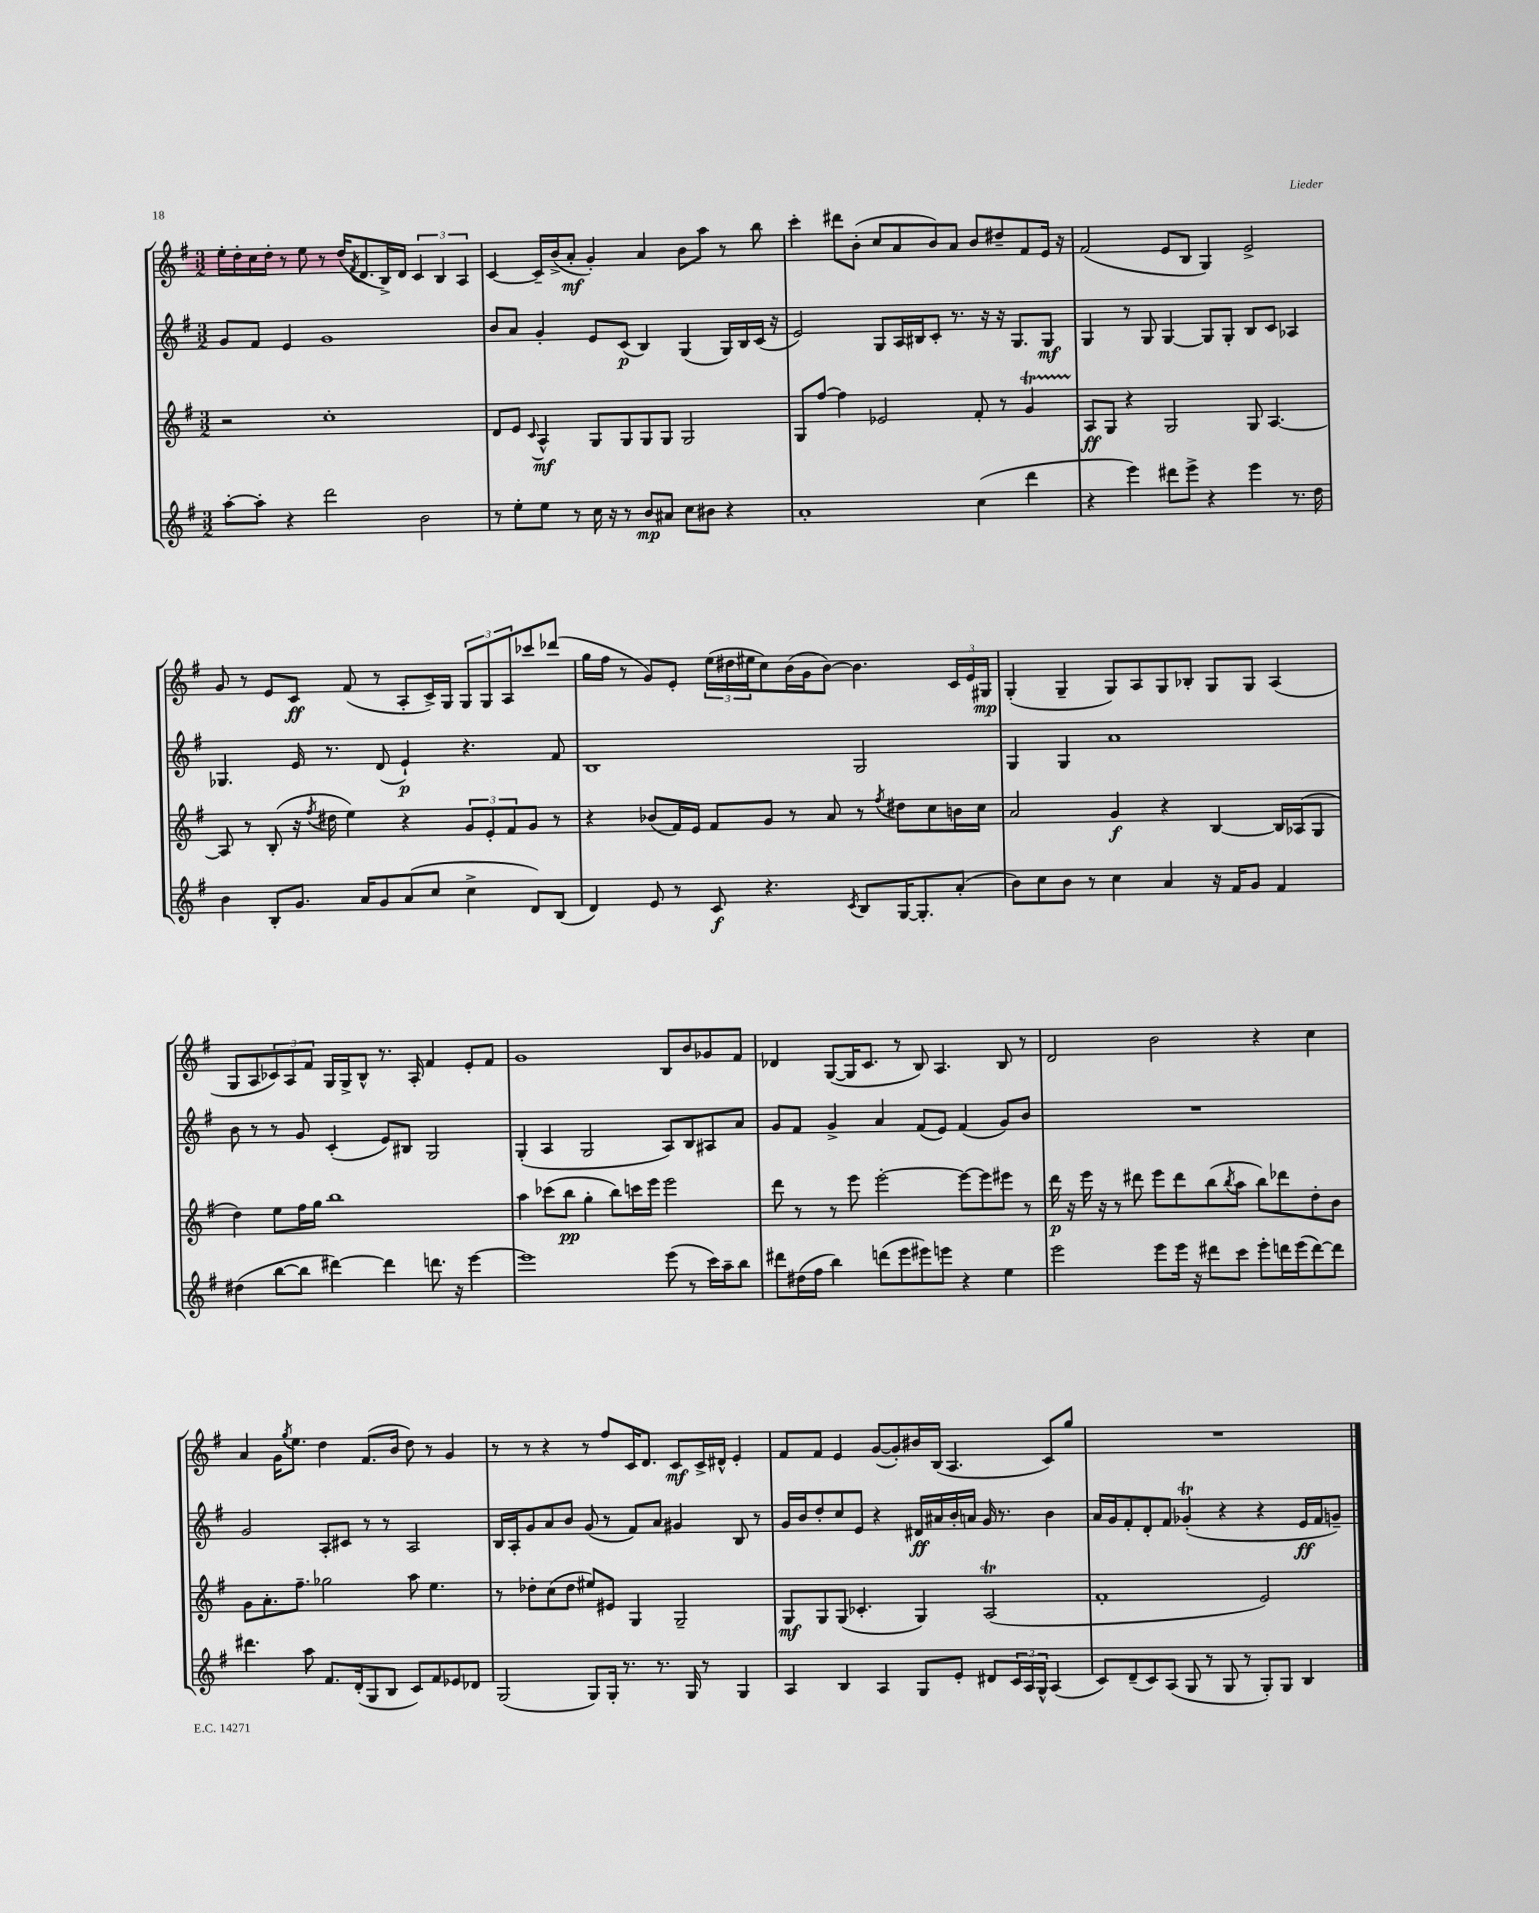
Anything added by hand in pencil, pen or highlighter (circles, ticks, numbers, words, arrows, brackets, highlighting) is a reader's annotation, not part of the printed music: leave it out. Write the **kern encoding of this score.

**kern	**dynam	**kern	**dynam	**kern	**dynam	**kern	**dynam
*part4	*part4	*part3	*part3	*part2	*part2	*part1	*part1
*staff4	*staff4	*staff3	*staff3	*staff2	*staff2	*staff1	*staff1
*clefG2	*	*clefG2	*	*clefG2	*	*clefG2	*
*k[f#]	*	*k[f#]	*	*k[f#]	*	*k[f#]	*
*M3/2	*	*M3/2	*	*M3/2	*	*M3/2	*
=7	=7	=7	=7	=7	=7	=7	=7
[8aa'\L	.	2r	.	8g/L	.	16ee'\LL	.
.	.	.	.	.	.	16dd'\	.
8aa'\J]	.	.	.	8f#/J	.	16cc\	.
.	.	.	.	.	.	16dd'\JJ	.
4r	.	.	.	4e/	.	8r	.
.	.	.	.	.	.	8ee\	.
2ddd\	.	1cc'	.	1g	.	8r	.
.	.	.	.	.	.	(16dd/KL	.
.	.	.	.	.	.	8qf#/	.
.	.	.	.	.	.	8.d/	.
.	.	.	.	.	.	16B^/L)	.
.	.	.	.	.	.	16d/JJ	.
2b\	.	.	.	.	.	6c/	.
.	.	.	.	.	.	6B/	.
.	.	.	.	.	.	6A/	.
=8	=8	=8	=8	=8	=8	=8	=8
8r	.	8d/L	.	8b/L	.	[4c/	.
8ee'\L	.	8e/J	.	8a/J	.	.	.
.	.	8qqc/	.	.	.	.	.
8ee\J	.	4A^^/	mf	4g'/	.	16c~/LL]	.
.	.	.	.	.	.	(16b^/J	.
8r	.	.	.	.	.	8a'/J	mf
16cc\	.	8G/L	.	8e/L	.	4g'/)	.
16r	.	.	.	.	.	.	.
8r	.	8G/	.	(8c/J	p	.	.
8b/L	mp	8G/	.	4B/)	.	4a/	.
8a#X/J	.	8G/J	.	.	.	.	.
8cc\L	.	2G/	.	(4G/	.	8b\L	.
8b#X\J	.	.	.	.	.	8aa\J	.
4r	.	.	.	16G/LL)	.	8r	.
.	.	.	.	16B/	.	.	.
.	.	.	.	(16c/JJ	.	8bb\	.
.	.	.	.	16r	.	.	.
=9	=9	=9	=9	=9	=9	=9	=9
1a'	.	8G/L	.	2e/)	.	4ccc'\	.
.	.	[8ff#/J	.	.	.	.	.
.	.	4ff#\]	.	.	.	8ddd#X\L	.
.	.	.	.	.	.	(8b'\J	.
.	.	2e-X/	.	8G/L	.	8cc/L	.
.	.	.	.	16A/L	.	8a/	.
.	.	.	.	16B#X/J	.	.	.
.	.	.	.	8c'/J	.	8b/)	.
.	.	.	.	8.r	.	8a/J	.
(4cc\	.	8f#'/	.	.	.	8b/L	.
.	.	.	.	16r	.	.	.
.	.	8r	.	16r	.	8dd#X~/	.
.	.	.	.	8.G/L	.	.	.
4ddd\	.	4gT/	.	.	.	8f#/	.
.	.	.	.	8G/J	mf	16e/Jk	.
.	.	.	.	.	.	16r	.
=10	=10	=10	=10	=10	=10	=10	=10
4r	.	8A/L	ff	4G/	.	(2f#/	.
.	.	8G/J	.	.	.	.	.
4eee\)	.	4r	.	8r	.	.	.
.	.	.	.	8G/	.	.	.
8ddd#X\L	.	2G/	.	[4G/	.	8e/L	.
8eee^\J	.	.	.	.	.	8B/J	.
4r	.	.	.	8G/L]	.	4G/)	.
.	.	.	.	8G'/J	.	.	.
4eee\	.	8G/	.	8B/L	.	2e^/	.
.	.	[4.A/	.	8c/J	.	.	.
8.r	.	.	.	4A-X/	.	.	.
16dd\	.	.	.	.	.	.	.
!!LO:LB:g=z
=11	=11	=11	=11	=11	=11	=11	=11
4b\	.	8A/]	.	4.G-X/	.	8g/	.
.	.	8r	.	.	.	8r	.
8B'/L	.	(8B'/	.	.	.	8e/L	.
8.g/J	.	16r	.	16e/	.	8c/J	ff
.	.	8qff#/	.	.	.	.	.
.	.	16dd#X\	.	8.r	.	.	.
.	.	4ee\)	.	.	.	(8f#/	.
16a/KL	.	.	.	.	.	.	.
8g/	.	.	.	(8d/	.	8r	.
(8a/	.	4r	.	4e`/)	p	8A'/L	.
8cc/J	.	.	.	.	.	16c^/L)	.
.	.	.	.	.	.	16G/JJ	.
4cc^\	.	12g/L	.	4.r	.	12G/L	.
.	.	12e'/	.	.	.	12G/	.
.	.	12f#/	.	.	.	12A/	.
8d/L)	.	8g/J	.	.	.	8ccc-X/	.
(8B/J	.	8r	.	8f#/	.	(8ddd-X/J	.
=12	=12	=12	=12	=12	=12	=12	=12
4d/)	.	4r	.	1B	.	16gg\LL	.
.	.	.	.	.	.	16ff#\JJ	.
.	.	.	.	.	.	8r	.
8e/	.	(8b-X/L	.	.	.	8g/L)	.
8r	.	16f#/L)	.	.	.	8e'/J	.
.	.	16e/JJ	.	.	.	.	.
8c/	f	8f#/L	.	.	.	(24ee\LL	.
.	.	.	.	.	.	24dd#X\	.
.	.	.	.	.	.	24ee#X\J	.
4.r	.	8g/J	.	.	.	8cc\)	.
.	.	8r	.	.	.	(16b\L	.
.	.	.	.	.	.	16g\J	.
.	.	8a/	.	.	.	[8b\J)	.
8qc/	.	.	.	.	.	.	.
8B/L	.	8r	.	2G/	.	4.b\]	.
.	.	8qff#/	.	.	.	.	.
[16G/K	.	8dd#X\L	.	.	.	.	.
8.G'/]	.	.	.	.	.	.	.
.	.	8cc\	.	.	.	.	.
(8a'/J	.	16bn\L	.	.	.	24c/LL	.
.	.	.	.	.	.	24e/	.
.	.	16cc\JJ	.	.	.	.	.
.	.	.	.	.	.	24G#X/JJ	mp
=13	=13	=13	=13	=13	=13	=13	=13
8b\L)	.	2a/	.	4G/	.	(4G'/	.
8cc\	.	.	.	.	.	.	.
8b\J	.	.	.	4G/	.	4G~/	.
8r	.	.	.	.	.	.	.
4cc\	.	4g/	f	1a	.	8G/L)	.
.	.	.	.	.	.	8A/	.
4a/	.	4r	.	.	.	8G/	.
.	.	.	.	.	.	8B-X'/J	.
16r	.	[4B/	.	.	.	8G/L	.
16f#/KL	.	.	.	.	.	.	.
8g/J	.	.	.	.	.	8G/J	.
4f#/	.	16B/LL]	.	.	.	(4A/	.
.	.	(16A-X/J	.	.	.	.	.
.	.	8G/J	.	.	.	.	.
!!LO:LB:g=z
=14	=14	=14	=14	=14	=14	=14	=14
(4dd#X\	.	4dd\)	.	8b\	.	8G/L	.
.	.	.	.	8r	.	8A/	.
[8bb\L	.	8ee\L	.	8r	.	12c-X/)	.
.	.	.	.	.	.	12A/	.
8bb\J]	.	16ff#\L	.	8g/	.	.	.
.	.	.	.	.	.	12f#/J	.
.	.	16gg\JJ	.	.	.	.	.
[4ddd#X\)	.	1bb	.	(4c'/	.	16G/LL	.
.	.	.	.	.	.	16G^/J	.
.	.	.	.	.	.	8B^^/J	.
4ddd#\]	.	.	.	8e/L)	.	8.r	.
.	.	.	.	8B#X/J	.	.	.
.	.	.	.	.	.	16A'/	.
8.dddn\	.	.	.	2G/	.	4f#/	.
16r	.	.	.	.	.	.	.
[4eee\	.	.	.	.	.	8e'/L	.
.	.	.	.	.	.	8f#/J	.
=15	=15	=15	=15	=15	=15	=15	=15
1eee]	.	4aa\	.	(4G'/	.	1g	.
.	.	(8ccc-X\L	.	4A/	.	.	.
.	.	8bb\J	pp	.	.	.	.
.	.	4gg'\	.	2G/	.	.	.
.	.	8bb\L)	.	.	.	.	.
.	.	16cccn\L	.	.	.	.	.
.	.	16eee\JJ	.	.	.	.	.
(8eee\	.	2eee\	.	8A/L)	.	8B/L	.
8r	.	.	.	8B/	.	8b/	.
16ccc\LL)	.	.	.	8A#X/	.	8g-X/	.
16aa~\J	.	.	.	.	.	.	.
8bb\J	.	.	.	8a/J	.	8f#/J	.
=16	=16	=16	=16	=16	=16	=16	=16
8ddd#X\L	.	8ddd\	.	8g/L	.	4d-X/	.
(16dd#X\L	.	8r	.	8f#/J	.	.	.
16ff#\JJ	.	.	.	.	.	.	.
4bb\)	.	8r	.	4g^/	.	([8G/L	.
.	.	8eee\	.	.	.	16G/K]	.
.	.	.	.	.	.	8.c/J	.
(8dddn\L	.	[2eee'\	.	4a/	.	.	.
8eee\	.	.	.	.	.	8r	.
8eee#X\)	.	.	.	(8f#/L	.	8B/)	.
8eeen\J	.	.	.	8e/J)	.	4.A/	.
4r	.	8eee\L_	.	(4f#/	.	.	.
.	.	8eee\]	.	.	.	.	.
4ee\	.	8eee#X\J	.	8g/L)	.	8B/	.
.	.	8r	.	8b/J	.	8r	.
=17	=17	=17	=17	=17	=17	=17	=17
2eee\	.	16ddd\	p	1.r	.	2d/	.
.	.	16r	.	.	.	.	.
.	.	16eee\	.	.	.	.	.
.	.	16r	.	.	.	.	.
.	.	8r	.	.	.	.	.
.	.	8ddd#X\	.	.	.	.	.
8eee\L	.	8eee\L	.	.	.	2b\	.
16eee\Jk	.	8ddd#\	.	.	.	.	.
16r	.	.	.	.	.	.	.
8ddd#X\L	.	(8bb\	.	.	.	.	.
.	.	8qbb/	.	.	.	.	.
8ccc\J	.	8aa\J	.	.	.	.	.
8eee'\L	.	8bb\L)	.	.	.	4r	.
16dddn\L	.	8ddd-X\	.	.	.	.	.
(16eee\J	.	.	.	.	.	.	.
[8ddd\)	.	8dd'\	.	.	.	4cc\	.
8ddd\J]	.	8b\J	.	.	.	.	.
!!LO:LB:g=z
=18	=18	=18	=18	=18	=18	=18	=18
4.ddd#X\	.	8g\L	.	2g/	.	4a/	.
.	.	8.a'\	.	.	.	.	.
.	.	.	.	.	.	16g\KL	.
.	.	.	.	.	.	8qgg/	.
.	.	8.ff#~\J	.	.	.	8.ee\J	.
8aa\	.	.	.	.	.	.	.
8.f#/L	.	2gg-X\	.	8A'/L	.	4dd\	.
.	.	.	.	8c#X/J	.	.	.
(16d'/k	.	.	.	.	.	.	.
8G/	.	.	.	8r	.	(8.f#/L	.
8B/J	.	.	.	8r	.	.	.
.	.	.	.	.	.	16b/Jk	.
8c/L)	.	8aa\	.	2A/	.	8dd\)	.
8f#/	.	4.ee\	.	.	.	8r	.
8e-X/	.	.	.	.	.	4g/	.
8d-X/J	.	.	.	.	.	.	.
=19	=19	=19	=19	=19	=19	=19	=19
(2G/	.	8r	.	16B/LL	.	8r	.
.	.	.	.	16A'/J	.	.	.
.	.	8dd-X'\L	.	8g/	.	8r	.
.	.	(8cc\	.	8a/	.	4r	.
.	.	8dd-\J	.	8b/J	.	.	.
8G/L)	.	8ee#X/L)	.	(8g/	.	8r	.
16G'/Jk	.	8e#X/J	.	8r	.	8ff#/L	.
8.r	.	.	.	.	.	.	.
.	.	4G/	.	8f#/L)	.	16c/K	.
.	.	.	.	.	.	8.d/J	.
8.r	.	.	.	8a/J	.	.	.
.	.	2G~/	.	4g#X/	.	8c/L	mf
16G/	.	.	.	.	.	.	.
8r	.	.	.	.	.	16c^/L	.
.	.	.	.	.	.	16d#X^^/JJ	.
4G/	.	.	.	8B/	.	4e'/	.
.	.	.	.	8r	.	.	.
=20	=20	=20	=20	=20	=20	=20	=20
4A/	.	8G/L	mf	16g/LL	.	8f#/L	.
.	.	.	.	16b/J	.	.	.
.	.	8G/	.	8dd'/	.	8f#/J	.
4B/	.	(8G/J	.	8cc/	.	4e/	.
.	.	4.c-X'/	.	8e/J	.	.	.
4A/	.	.	.	4r	.	([8g/L	.
.	.	.	.	.	.	8g'/])	.
8G/L	.	4G/)	.	16d#X/LL	ff	16b#X/L	.
.	.	.	.	16a#X/	.	(16B/JJ	.
8e'/J	.	.	.	16b'/	.	4.A/	.
.	.	.	.	16an/JJ	.	.	.
8d#X/L	.	(2AT/	.	16g/	.	.	.
.	.	.	.	8.r	.	.	.
24c/L	.	.	.	.	.	.	.
24A/	.	.	.	.	.	.	.
24G^^/JJ	.	.	.	.	.	.	.
(4A/	.	.	.	4b\	.	8c/L)	.
.	.	.	.	.	.	8gg/J	.
=21	=21	=21	=21	=21	=21	=21	=21
8c/L)	.	1f#'	.	16a/LL	.	1.r	.
.	.	.	.	16g/J	.	.	.
(8d~/	.	.	.	8f#'/	.	.	.
8c/)	.	.	.	8d'/	.	.	.
(8A/J	.	.	.	8f#/J	.	.	.
8G/	.	.	.	(4g-XT'/	.	.	.
8r	.	.	.	.	.	.	.
8G/	.	.	.	4r	.	.	.
8r	.	.	.	.	.	.	.
8G'/L)	.	2e/)	.	4r	.	.	.
8G/J	.	.	.	.	.	.	.
4B/	.	.	.	16e/LL	ff	.	.
.	.	.	.	16f#/J	.	.	.
.	.	.	.	8gn~/J)	.	.	.
==	==	==	==	==	==	==	==
*-	*-	*-	*-	*-	*-	*-	*-
